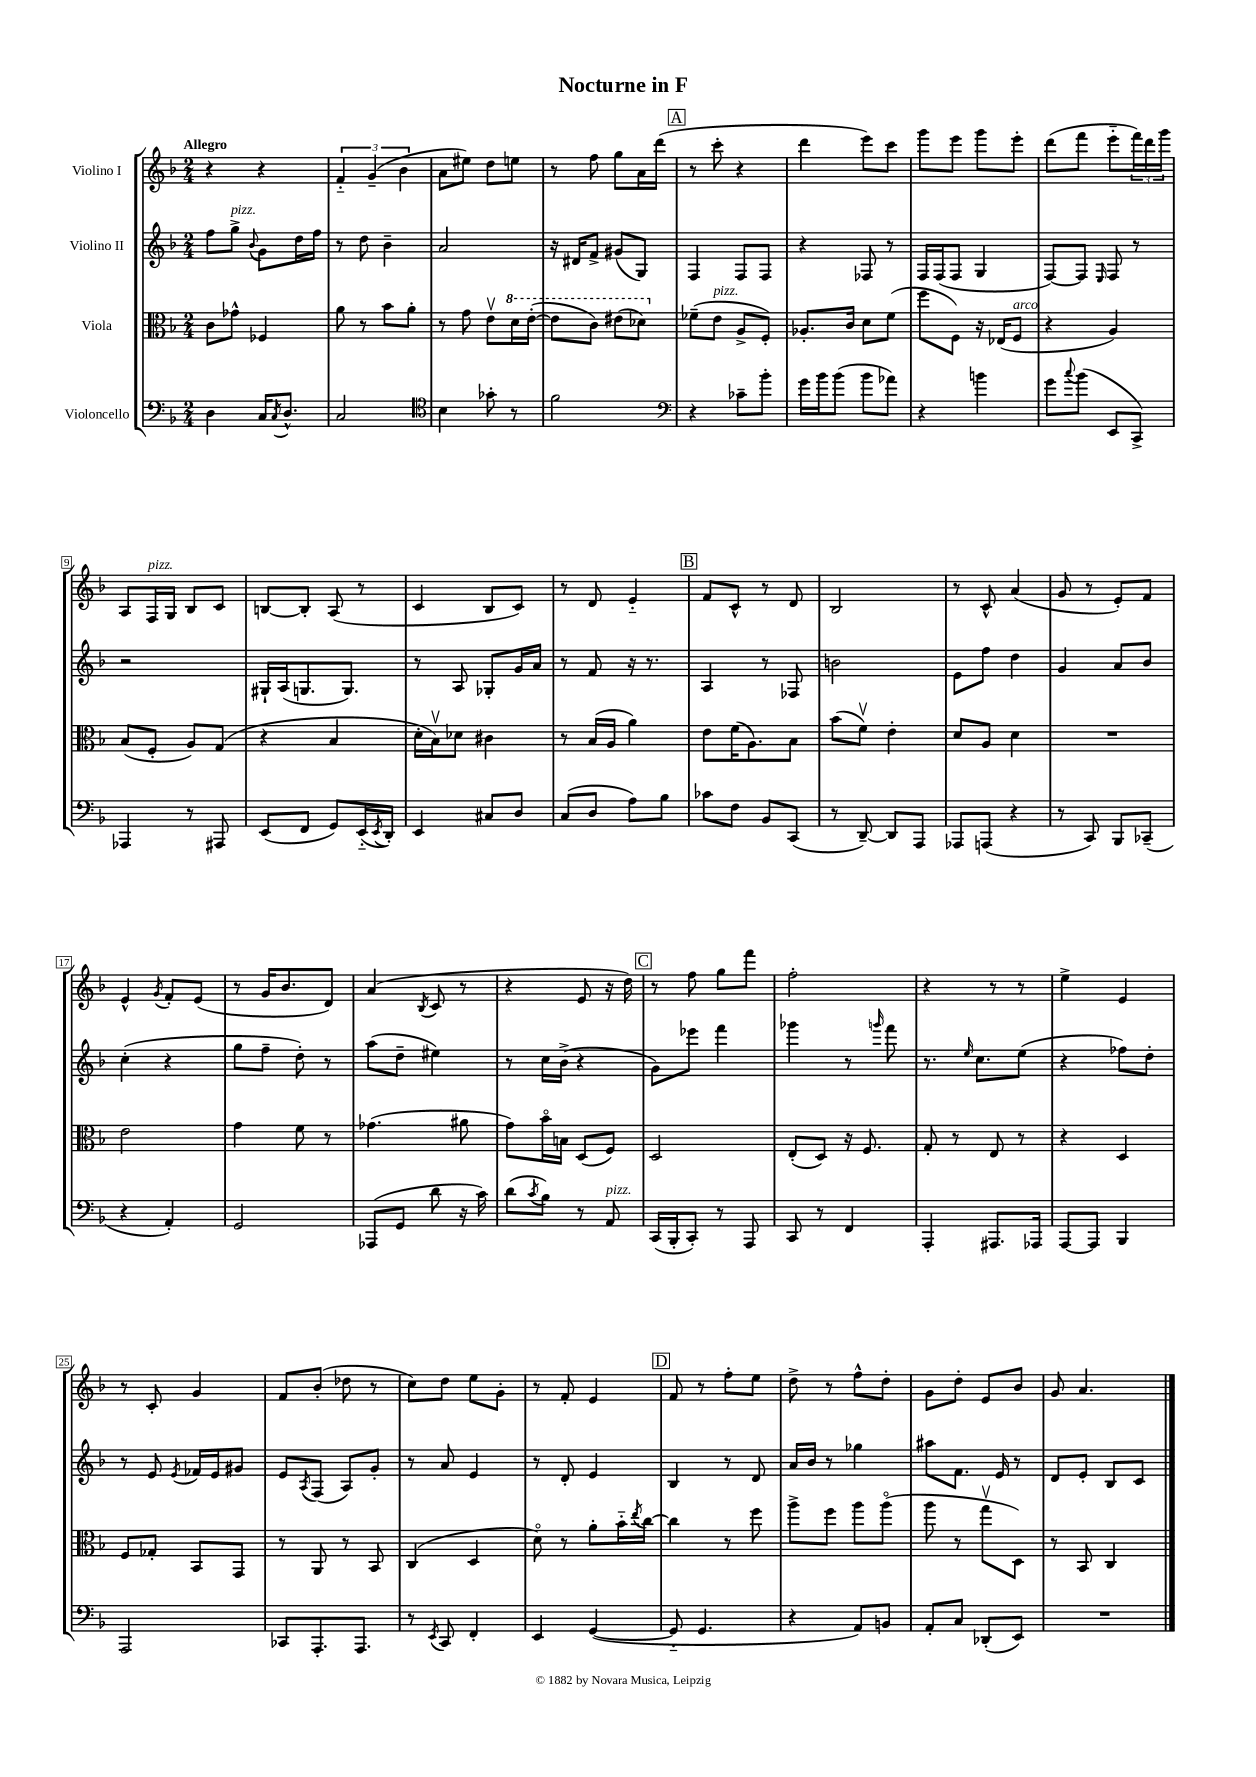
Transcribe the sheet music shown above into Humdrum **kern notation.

**kern	**kern	**kern	**kern
*part4	*part3	*part2	*part1
*staff4	*staff3	*staff2	*staff1
*I"Violoncello	*I"Viola	*I"Violino II	*I"Violino I
*clefF4	*clefC3	*clefG2	*clefG2
*k[b-]	*k[b-]	*k[b-]	*k[b-]
*M2/4	*M2/4	*M2/4	*M2/4
=1	=1	=1	=1
!	!	!	!LO:TX:a:B:t=Allegro
4D\	8c\L	8ff\L	4r
!	!	!LO:TX:a:i:t=pizz.	!
.	8g-X^^\J	8gg^\J	.
.	.	8qqb-/	.
16C/KL	4F-X/	8g\L	4r
8qC/	.	.	.
8.D^^/J	.	.	.
.	.	16dd\L	.
.	.	16ff\JJ	.
=2	=2	=2	=2
2C/	8a\	8r	6f/
.	8r	8dd\	.
.	.	.	(6g~/
.	8b-\L	4b-~\	.
.	.	.	6b-\
.	8a'\J	.	.
=3	=3	=3	=3
*clefC4	*	*	*
4B-\	8r	2a/	8a\L
.	8g\	.	8ee#X\J)
8g-X'\	8ev\L	.	8dd\L
*	*8va	*	*
8r	16dd\L	.	8een\J
.	([16ee'\JJ	.	.
=4	=4	=4	=4
2f\	8ee\L]	16r	8r
.	.	16d#X/KL	.
.	8cc\J)	8f^/J	8ff\
.	(8ee#X\L	(8g#X/L	8gg\L
.	8dd-X\J)	8G/J)	16a\L
.	.	.	(16ddd\JJ
!!LO:REH:place=s1:t=A
=5	=5	=5	=5
*clefF4	*	*	*
*	*X8va	*	*
4r	(8f-X~\L	4F/	8r
!	!LO:TX:a:i:t=pizz.	!	!
.	8e\J	.	8ccc'\
8c-X~\L	8A^/L	8F/L	4r
8b-'\J	8F'/J)	8F/J	.
=6	=6	=6	=6
16g\LL	8.A-X'/L	4r	4ddd\
16b-\J	.	.	.
(8b-\J	.	.	.
.	16c/Jk	.	.
8b-\L	8d\L	8F-X/	8eee\L)
8a-X\J)	(8f\J	8r	8ccc\J
=7	=7	=7	=7
4r	8ff\L	16F/LL	8ggg\L
.	.	(16F/J	.
.	8F\J)	8F/J	8eee\J
4bn\	16r	4G/	8ggg\L
.	(16E-X/KL	.	.
!	!LO:TX:a:i:t=arco	!	!
.	8F/J	.	8eee'\J
=8	=8	=8	=8
8g\L	4r	[8F/L)	(8ddd\L
8qqcc/	.	.	.
(8b-\J	.	8F/J]	8fff\J
.	.	16qqE/	.
8EE/L	4A/)	8F/	8eee\L
8CC^/J)	.	8r	24fff\L)
.	.	.	24ddd\
.	.	.	24ggg\JJ
!!LO:LB:g=z
=9	=9	=9	=9
4AAA-X/	(8B-/L	2r	8A/L
!	!	!	!LO:TX:a:i:t=pizz.
.	8F'/J	.	16F/L
.	.	.	16G/JJ
8r	8A/L)	.	8B-/L
8AAA#X/	(8G/J	.	8c/J
=10	=10	=10	=10
(8EE/L	4r	16G#X`/LL	[8Bn/L
.	.	(16A/J	.
8FF/J	.	8.Gn/	8B'/J]
8GG/L)	4B-/	.	(8A/
.	.	8.G/J)	.
(16EE/L	.	.	8r
8qEE/	.	.	.
16DD'/JJ)	.	.	.
=11	=11	=11	=11
4EE/	16d'\LL	8r	4c/
.	16B-v\J)	.	.
.	8d-X\J	8A/	.
8C#X/L	4c#X\	8G-X'/L	8B-/L
8D/J	.	16g/L	8c/J)
.	.	16a/JJ	.
=12	=12	=12	=12
(8C/L	8r	8r	8r
8D/J	(16B-/LL	8f/	8d/
.	16A/JJ	.	.
8A\L)	4a\)	16r	4e/
.	.	8.r	.
8B-\J	.	.	.
!!LO:REH:place=s1:t=B
=13	=13	=13	=13
8c-X\L	8e\L	4A/	8f/L
8F\J	(16f\K	.	8c^^/J
.	8.A\)	.	.
8BB-/L	.	8r	8r
(8CC/J	8B-\J	8F-X/	8d/
=14	=14	=14	=14
8r	(8b-\L	2bn\	2B-/
[8DD~/)	8fv\J)	.	.
8DD/L]	4e'\	.	.
8AAA/J	.	.	.
=15	=15	=15	=15
8AAA-X/L	8d/L	8e\L	8r
(8AAAn/J	8A/J	8ff\J	8c^^/
4r	4d\	4dd\	(4a/
=16	=16	=16	=16
8r	2r	4g/	8g/
8CC/)	.	.	8r
8BBB-/L	.	8a/L	8e'/L)
(8CC-X~/J	.	8b-/J	8f/J
!!LO:LB:g=z
=17	=17	=17	=17
4r	2e\	(4cc'\	4e^^/
.	.	.	8qg/
4AA'/)	.	4r	8f'/L
.	.	.	(8e/J
=18	=18	=18	=18
2GG/	4g\	8gg\L	8r
.	.	8ff~\J	16g/KL
.	.	.	8.b-/
.	8f\	8dd'\)	.
.	8r	8r	8d/J)
=19	=19	=19	=19
(8AAA-X/L	(4.g-X\	(8aa\L	(4a/
8GG/J	.	8dd~\J	.
.	.	.	8qB-/
8d\	.	4ee#X\)	8c/
16r	8a#X\	.	8r
16c\)	.	.	.
=20	=20	=20	=20
(8d\L	8g\L)	8r	4r
8qc/	.	.	.
8B-\J)	16b-\L	16cc\LL	.
.	16Bn\JJ	(16b-^\JJ	.
8r	(8D/L	4r	8e/
!LO:TX:a:i:t=pizz.	!	!	!
8AA/	8F/J)	.	16r
.	.	.	16dd\)
!!LO:REH:place=s1:t=C
=21	=21	=21	=21
(16CC/LL	2D/	8g\L)	8r
16BBB-'/J	.	.	.
8CC'/J)	.	8eee-X\J	8ff\
8r	.	4fff\	8gg\L
8AAA/	.	.	8fff\J
=22	=22	=22	=22
8CC/	(8E'/L	4ggg-X\	2ff'\
8r	8D/J)	.	.
4FF/	16r	8r	.
.	8.F/	.	.
.	.	16qqgggn/	.
.	.	8fff\	.
=23	=23	=23	=23
4AAA'/	8G'/	8.r	4r
.	8r	.	.
.	.	16qqee/	.
.	.	8.cc\L	.
8.AAA#X/L	8E/	.	8r
.	8r	(8ee\J	8r
16AAA-X/Jk	.	.	.
=24	=24	=24	=24
[8AAA/L	4r	4r	4ee^\
8AAA/J]	.	.	.
4BBB-/	4D/	8ff-X\L)	4e/
.	.	8dd'\J	.
!!LO:LB:g=z
=25	=25	=25	=25
2AAA/	8F/L	8r	8r
.	8G-X'/J	8e/	8c'/
.	.	8qe/	.
.	8BB-/L	16f-X/LL	4g/
.	.	16e/J	.
.	8GG/J	8g#X/J	.
=26	=26	=26	=26
8CC-X/L	8r	8e/L	8f/L
.	.	8qA/	.
8.AAA'/	8AA/	(8F/J	(8b-'/J
.	8r	8A/L)	8dd-X\
8.AAA/J	.	.	.
.	8BB-/	8g'/J	8r
=27	=27	=27	=27
8r	(4C/	8r	8cc\L)
8qEE/	.	.	.
8CC/	.	8a/	8dd\J
4FF'/	4D/	4e/	8ee\L
.	.	.	8g'\J
=28	=28	=28	=28
4EE/	8d\)	8r	8r
.	8r	8d'/	8f'/
([4GG/	8a'\L	4e/	4e/
.	16b-\L	.	.
.	8qee/	.	.
.	[16cc\JJ	.	.
!!LO:REH:place=s1:t=D
=29	=29	=29	=29
8GG/]	4cc\]	4B-/	8f/
4.GG/	.	.	8r
.	8r	8r	8ff'\L
.	8ff\	8d/	8ee\J
=30	=30	=30	=30
4r	8aa^\L	16a/LL	8dd^\
.	.	16b-/JJ	.
.	8ff\J	8r	8r
8AA/L)	8aa\L	4gg-X\	8ff^^\L
8BBn/J	(8aa\J	.	8dd'\J
=31	=31	=31	=31
8AA'/L	8aa\	8aa#X\L	8g\L
8C/J	8r	8.f\J	8dd'\J
(8DD-X'/L	8ggv\L	.	8e/L
.	.	16e/	.
8EE/J)	8D\J)	8r	8b-/J
=32	=32	=32	=32
2r	8r	8d/L	8g/
.	8BB-/	8e'/J	4.a/
.	4C/	8B-/L	.
.	.	8c/J	.
==	==	==	==
*-	*-	*-	*-
